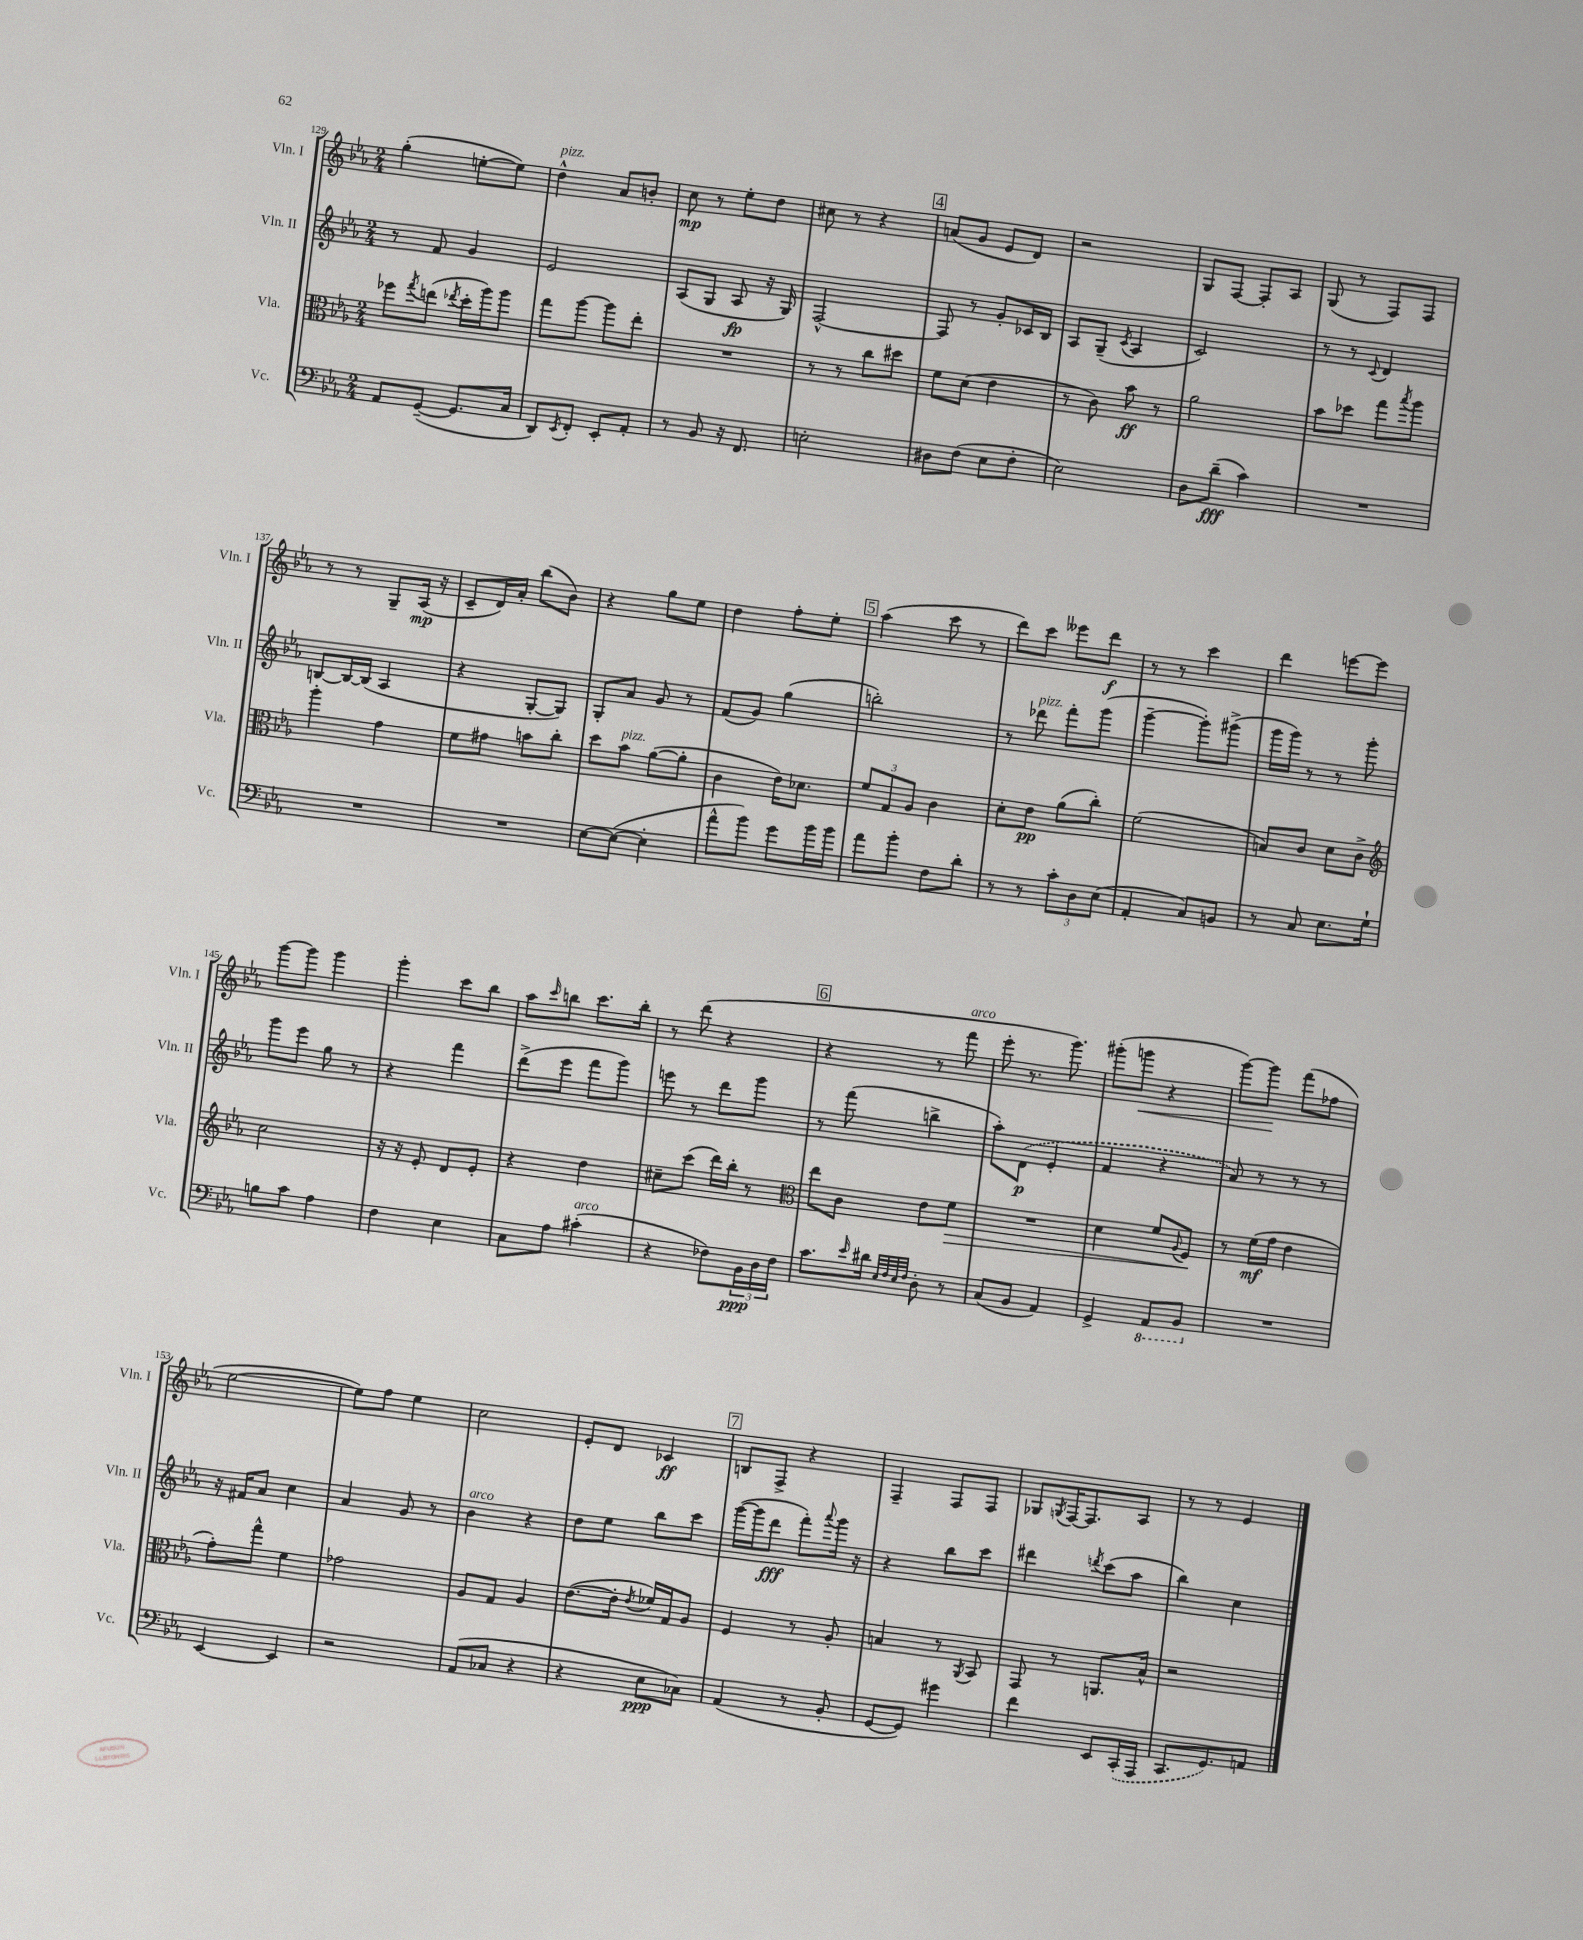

**kern	**dynam	**kern	**dynam	**kern	**dynam	**kern	**dynam
*part4	*part4	*part3	*part3	*part2	*part2	*part1	*part1
*staff4	*staff4	*staff3	*staff3	*staff2	*staff2	*staff1	*staff1
*I"Vc.	*	*I"Vla.	*	*I"Vln. II	*	*I"Vln. I	*
*I'Vc.	*	*I'Vla.	*	*I'Vln. II	*	*I'Vln. I	*
*clefF4	*	*clefC3	*	*clefG2	*	*clefG2	*
*k[b-e-a-]	*	*k[b-e-a-]	*	*k[b-e-a-]	*	*k[b-e-a-]	*
*M2/4	*	*M2/4	*	*M2/4	*	*M2/4	*
=129	=129	=129	=129	=129	=129	=129	=129
8AA-/L	.	8ff-X\L	.	8r	.	(4gg'\	.
.	.	8qgg/	.	.	.	.	.
([8GG~/J	.	(8een\J	.	8f/	.	.	.
.	.	8qee-X/	.	.	.	.	.
8.GG/L]	.	16dd'\LL	.	4g/	.	[8een'\L	.
.	.	16aa-\J)	.	.	.	.	.
.	.	8aa-\J	.	.	.	8ee\J])	.
16C/Jk	.	.	.	.	.	.	.
=130	=130	=130	=130	=130	=130	=130	=130
!	!	!	!	!	!	!LO:TX:a:i:t=pizz.	!
8DD/L)	.	8gg\L	.	2e-/	.	4dd^^\	.
8qEE-/	.	.	.	.	.	.	.
8FF'/J	.	[8aa-\J	.	.	.	.	.
8EE-'/L	.	8aa-\L]	.	.	.	8a-/L	.
8AA-'/J	.	8ee-'\J	.	.	.	8bn'/J	.
=131	=131	=131	=131	=131	=131	=131	=131
8r	.	2r	.	(8A-/L	.	8cc\	mp
8BB-/	.	.	.	8G/J	.	8r	.
16r	.	.	.	8A-/	fp	8ee-'\L	.
8.FF/	.	.	.	.	.	.	.
.	.	.	.	16r	.	8dd\J	.
.	.	.	.	16G/)	.	.	.
=132	=132	=132	=132	=132	=132	=132	=132
2En'\	.	8r	.	[2F^^/	.	8cc#X\	.
.	.	8r	.	.	.	8r	.
.	.	8cc\L	.	.	.	4r	.
.	.	8dd#X\J	.	.	.	.	.
!!LO:REH:place=s1:t=4
=133	=133	=133	=133	=133	=133	=133	=133
8D#X\L	.	8f\L	.	8F/]	.	(8an/L	.
(8F\J	.	(8d\J	.	8r	.	8g/J	.
8E-\L	.	4e-\	.	8g'/L	.	8e-/L	.
8F'\J	.	.	.	16c-X/L	.	8d/J)	.
.	.	.	.	16B-/JJ	.	.	.
=134	=134	=134	=134	=134	=134	=134	=134
2E-\)	.	8r	.	8A-/L	.	2r	.
.	.	8c\)	.	(8G~/J	.	.	.
.	.	.	.	8qc/	.	.	.
.	.	8b-\	ff	4A-/	.	.	.
.	.	8r	.	.	.	.	.
=135	=135	=135	=135	=135	=135	=135	=135
8D\L	.	2a-\	.	2c/)	.	8G/L	.
(8d~\J	fff	.	.	.	.	[8F/J	.
4c\)	.	.	.	.	.	8F'/L]	.
.	.	.	.	.	.	8A-/J	.
=136	=136	=136	=136	=136	=136	=136	=136
2r	.	8b-\L	.	8r	.	(8G/	.
.	.	8dd-X\J	.	8r	.	8r	.
.	.	.	.	8qqc/	.	.	.
.	.	8gg\L	.	4d/	.	8F/L)	.
.	.	8qbb-/	.	.	.	.	.
.	.	8aa-\J	.	.	.	8F/J	.
!!LO:LB:g=z
=137	=137	=137	=137	=137	=137	=137	=137
2r	.	4aa-'\	.	[8Bn/L	.	8r	.
.	.	.	.	16B/L_	.	8r	.
.	.	.	.	(16B/JJ]	.	.	.
.	.	4g\	.	4A-/	.	8G~/L	.
.	.	.	.	.	.	(16A-/Jk	mp
.	.	.	.	.	.	16r	.
=138	=138	=138	=138	=138	=138	=138	=138
2r	.	8f\L	.	4r	.	8c~/L	.
.	.	8g#X\J	.	.	.	16d/L)	.
.	.	.	.	.	.	16a-'/JJ	.
.	.	8bn\L	.	[8G'/L	.	(8bb-\L	.
.	.	8cc'\J	.	8G/J])	.	8b-\J)	.
=139	=139	=139	=139	=139	=139	=139	=139
[8E-\L	.	8dd\L	.	8G'/L	.	4r	.
!	!	!LO:TX:a:i:t=pizz.	!	!	!	!	!
(8E-\J_	.	8b-\J	.	8a-/J	.	.	.
4E-'\]	.	([8a-\L	.	8g/	.	8gg\L	.
.	.	8a-'\J]	.	8r	.	8ee-\J	.
=140	=140	=140	=140	=140	=140	=140	=140
8a-^^\L	.	4c\	.	(8f/L	.	4dd\	.
8b-\J)	.	.	.	8g/J)	.	.	.
8g\L	.	16e-\KL)	.	(4gg\	.	8ff'\L	.
.	.	8.d-X\J	.	.	.	.	.
16b-\L	.	.	.	.	.	8ee-'\J	.
16b-\JJ	.	.	.	.	.	.	.
!!LO:REH:place=s1:t=5
=141	=141	=141	=141	=141	=141	=141	=141
8a-\L	.	12f/L	.	2bbn'\)	.	(4aa-\	.
.	.	12G/	.	.	.	.	.
8b-'\J	.	.	.	.	.	.	.
.	.	12A-/J	.	.	.	.	.
8F\L	.	4c\	.	.	.	8ccc\	.
8d'\J	.	.	.	.	.	8r	.
=142	=142	=142	=142	=142	=142	=142	=142
8r	.	8d'\L	.	8r	.	8ddd\L)	.
!	!	!	!	!LO:TX:a:i:t=pizz.	!	!	!
8r	.	8e-\J	pp	8ddd-X\	.	8ccc\J	.
12c'\L	.	(8a-\L	.	8fff'\L	.	8eee--X\L	.
12D\	.	.	.	.	.	.	.
.	.	8cc'\J)	.	(8ggg\J	.	8ddd\J	f
(12E-\J	.	.	.	.	.	.	.
=143	=143	=143	=143	=143	=143	=143	=143
4AA-'/	.	(2f\	.	[4ggg~\	.	8r	.
.	.	.	.	.	.	8r	.
8C/L)	.	.	.	8ggg'\L])	.	4ccc\	.
8BBn/J	.	.	.	(8ggg#X^\J	.	.	.
=144	=144	=144	=144	=144	=144	=144	=144
8r	.	8Bn/L)	.	16ggg\LL	.	4ddd\	.
.	.	.	.	16ggg\JJ)	.	.	.
8C/	.	8c/J	.	8r	.	.	.
8.E-\L	.	8d\L	.	8r	.	[8eeen\L	.
.	.	8c^\J	.	8ggg'\	.	8eee\J]	.
16G`\Jk	.	.	.	.	.	.	.
!!LO:LB:g=z
=145	=145	=145	=145	=145	=145	=145	=145
*	*	*clefG2	*	*	*	*	*
8Bn\L	.	2cc\	.	8ggg\L	.	[8ggg\L	.
8c\J	.	.	.	8eee-\J	.	8ggg\J]	.
4A-\	.	.	.	8gg\	.	4ggg\	.
.	.	.	.	8r	.	.	.
=146	=146	=146	=146	=146	=146	=146	=146
4F\	.	16r	.	4r	.	4ggg'\	.
.	.	16r	.	.	.	.	.
.	.	8e-'/	.	.	.	.	.
4E-\	.	8d/L	.	4fff\	.	8ccc\L	.
.	.	8e-'/J	.	.	.	8bb-\J	.
=147	=147	=147	=147	=147	=147	=147	=147
8C\L	.	4r	.	(8ddd^\L	.	8aa-\L	.
.	.	.	.	.	.	16qqccc/	.
8A-\J	.	.	.	8eee-\J	.	8bbn\J	.
!LO:TX:a:i:t=arco	!	!	!	!	!	!	!
(4c#X'\	.	4dd\	.	8fff\L	.	8.ccc\L	.
.	.	.	.	8ggg\J)	.	.	.
.	.	.	.	.	.	16bb'\Jk	.
=148	=148	=148	=148	=148	=148	=148	=148
4r	.	8cc#X~\L	.	8eeen\	.	8r	.
.	.	(8ccc\J	.	8r	.	(8ddd\	.
8F-X\L)	.	16ddd\LL)	.	8ddd\L	.	4r	.
.	.	16bb-'\JJ	.	.	.	.	.
24BB-\L	ppp	8r	.	8ggg\J	.	.	.
24D\	.	.	.	.	.	.	.
24F-\JJ	.	.	.	.	.	.	.
!!LO:REH:place=s1:t=6
=149	=149	=149	=149	=149	=149	=149	=149
*	*	*clefC3	*	*	*	*	*
8.c\L	.	8ee-\L	.	8r	.	4r	.
.	.	8c\J	.	(8fff\	.	.	.
16qqe-/	.	.	.	.	.	.	.
16d#X\Jk	.	.	.	.	.	.	.
32qqE-/LLL	.	.	.	.	.	.	.
32qqF/	.	.	.	.	.	.	.
32qqE-/	.	.	.	.	.	.	.
32qqF/JJJ	.	.	.	.	.	.	.
8D'\	.	8e-\L	.	4bbn^\	.	8r	.
!	!	!	!	!	!	!LO:TX:a:i:t=arco	!
!	!	!	!LO:HP:b	!	!	!	!
8r	.	8f\J	>	.	.	8fff\	.
=150	=150	=150	=150	=150	=150	=150	=150
(8C/L	.	2r	.	8aa-'\L)	.	8eee-'\	.
8BB-/J	.	.	.	(8d\J	p	8.r	.
4AA-/)	.	.	.	4e-'/	.	.	.
.	.	.	.	.	.	8.ggg\)	.
=151	=151	=151	=151	=151	=151	=151	=151
4GG^/	.	4d\	.	4f/	.	(8ggg#X'\L	.
!	!	!	!	!	!	!	!LO:HP:b
.	.	.	.	.	.	8gggn\J	<
*8ba	*	*	*	*	*	*	*
8AAA-/L	.	8f/L	.	4r	.	4r	.
.	.	8qqA-/	.	.	.	.	.
8BBB-/J	.	8F/J	.	.	.	.	.
.	.	.	]	.	.	.	.
=152	=152	=152	=152	=152	=152	=152	=152
*X8ba	*	*	*	*	*	*	*
2r	.	8r	.	8a-/)	.	[8ggg\L)	.
.	.	(16f\LL	mf	8r	.	8ggg\J]	.
.	.	16g\JJ	.	.	.	.	.
.	.	4e-\	.	8r	.	(8fff\L	[
.	.	.	.	8r	.	8ff-X\J	.
!!LO:LB:g=z
=153	=153	=153	=153	=153	=153	=153	=153
[4EE-/	.	8g'\L)	.	16r	.	[2ee-\	.
.	.	.	.	16f#X/KL	.	.	.
.	.	8gg^^\J	.	8a-/J	.	.	.
4EE-/]	.	4f\	.	4cc\	.	.	.
=154	=154	=154	=154	=154	=154	=154	=154
2r	.	2g-X\	.	4a-/	.	8ee-\L])	.
.	.	.	.	.	.	8ff\J	.
.	.	.	.	8g/	.	4ee-\	.
.	.	.	.	8r	.	.	.
=155	=155	=155	=155	=155	=155	=155	=155
!	!	!	!	!LO:TX:a:i:t=arco	!	!	!
(8AA-/L	.	8A-/L	.	4b-\	.	2cc\	.
8C-X/J	.	8G/J	.	.	.	.	.
4r	.	4A-/	.	4r	.	.	.
=156	=156	=156	=156	=156	=156	=156	=156
4r	.	([8.e-\L	.	8dd\L	.	8e-'/L	.
.	.	.	.	8ee-\J	.	8d/J	.
.	.	16e-'\Jk]	.	.	.	.	.
.	.	8qe-/	.	.	.	.	.
8E-\L	ppp	16f-X/LL)	.	8bb-\L	.	4c-X/	ff
.	.	16G/J	.	.	.	.	.
8C-X\J)	.	8A-/J	.	8ccc\J	.	.	.
!!LO:REH:place=s1:t=7
=157	=157	=157	=157	=157	=157	=157	=157
(4AA-/	.	4F/	.	([16ggg\LL	.	8Bn/L	.
.	.	.	.	16ggg\J]	.	.	.
.	.	.	.	8ddd\J	fff	8F^/J	.
8r	.	8r	.	8fff'\L)	.	4r	.
.	.	.	.	8qqaaa-/	.	.	.
8BB-'/	.	8A-'/	.	16ggg\Jk	.	.	.
.	.	.	.	16r	.	.	.
=158	=158	=158	=158	=158	=158	=158	=158
[8GG/L	.	4Bn/	.	4r	.	4F~/	.
8GG/J])	.	.	.	.	.	.	.
4g#X\	.	8r	.	8bb-\L	.	8F/L	.
.	.	8qAA-/	.	.	.	.	.
.	.	8BB-/	.	8ccc\J	.	8F/J	.
=159	=159	=159	=159	=159	=159	=159	=159
4f\	.	8GG/	.	4ddd#X\	.	8G-X/L	.
.	.	.	.	.	.	8qGn/	.
.	.	8r	.	.	.	[16F/K	.
.	.	.	.	.	.	8.F/]	.
.	.	.	.	8qdddn/	.	.	.
8EE-/L	.	8.AAn/L	.	(8ccc\L	.	.	.
(16CC'/L	.	.	.	8aa-\J	.	8A-/J	.
16AAA-/JJ	.	16B-^^/Jk	.	.	.	.	.
=160	=160	=160	=160	=160	=160	=160	=160
8.CC/L	.	2r	.	4bb-\)	.	8r	.
.	.	.	.	.	.	8r	.
8.GG/)	.	.	.	.	.	.	.
.	.	.	.	4cc\	.	4e-/	.
8AAn/J	.	.	.	.	.	.	.
==	==	==	==	==	==	==	==
*-	*-	*-	*-	*-	*-	*-	*-
